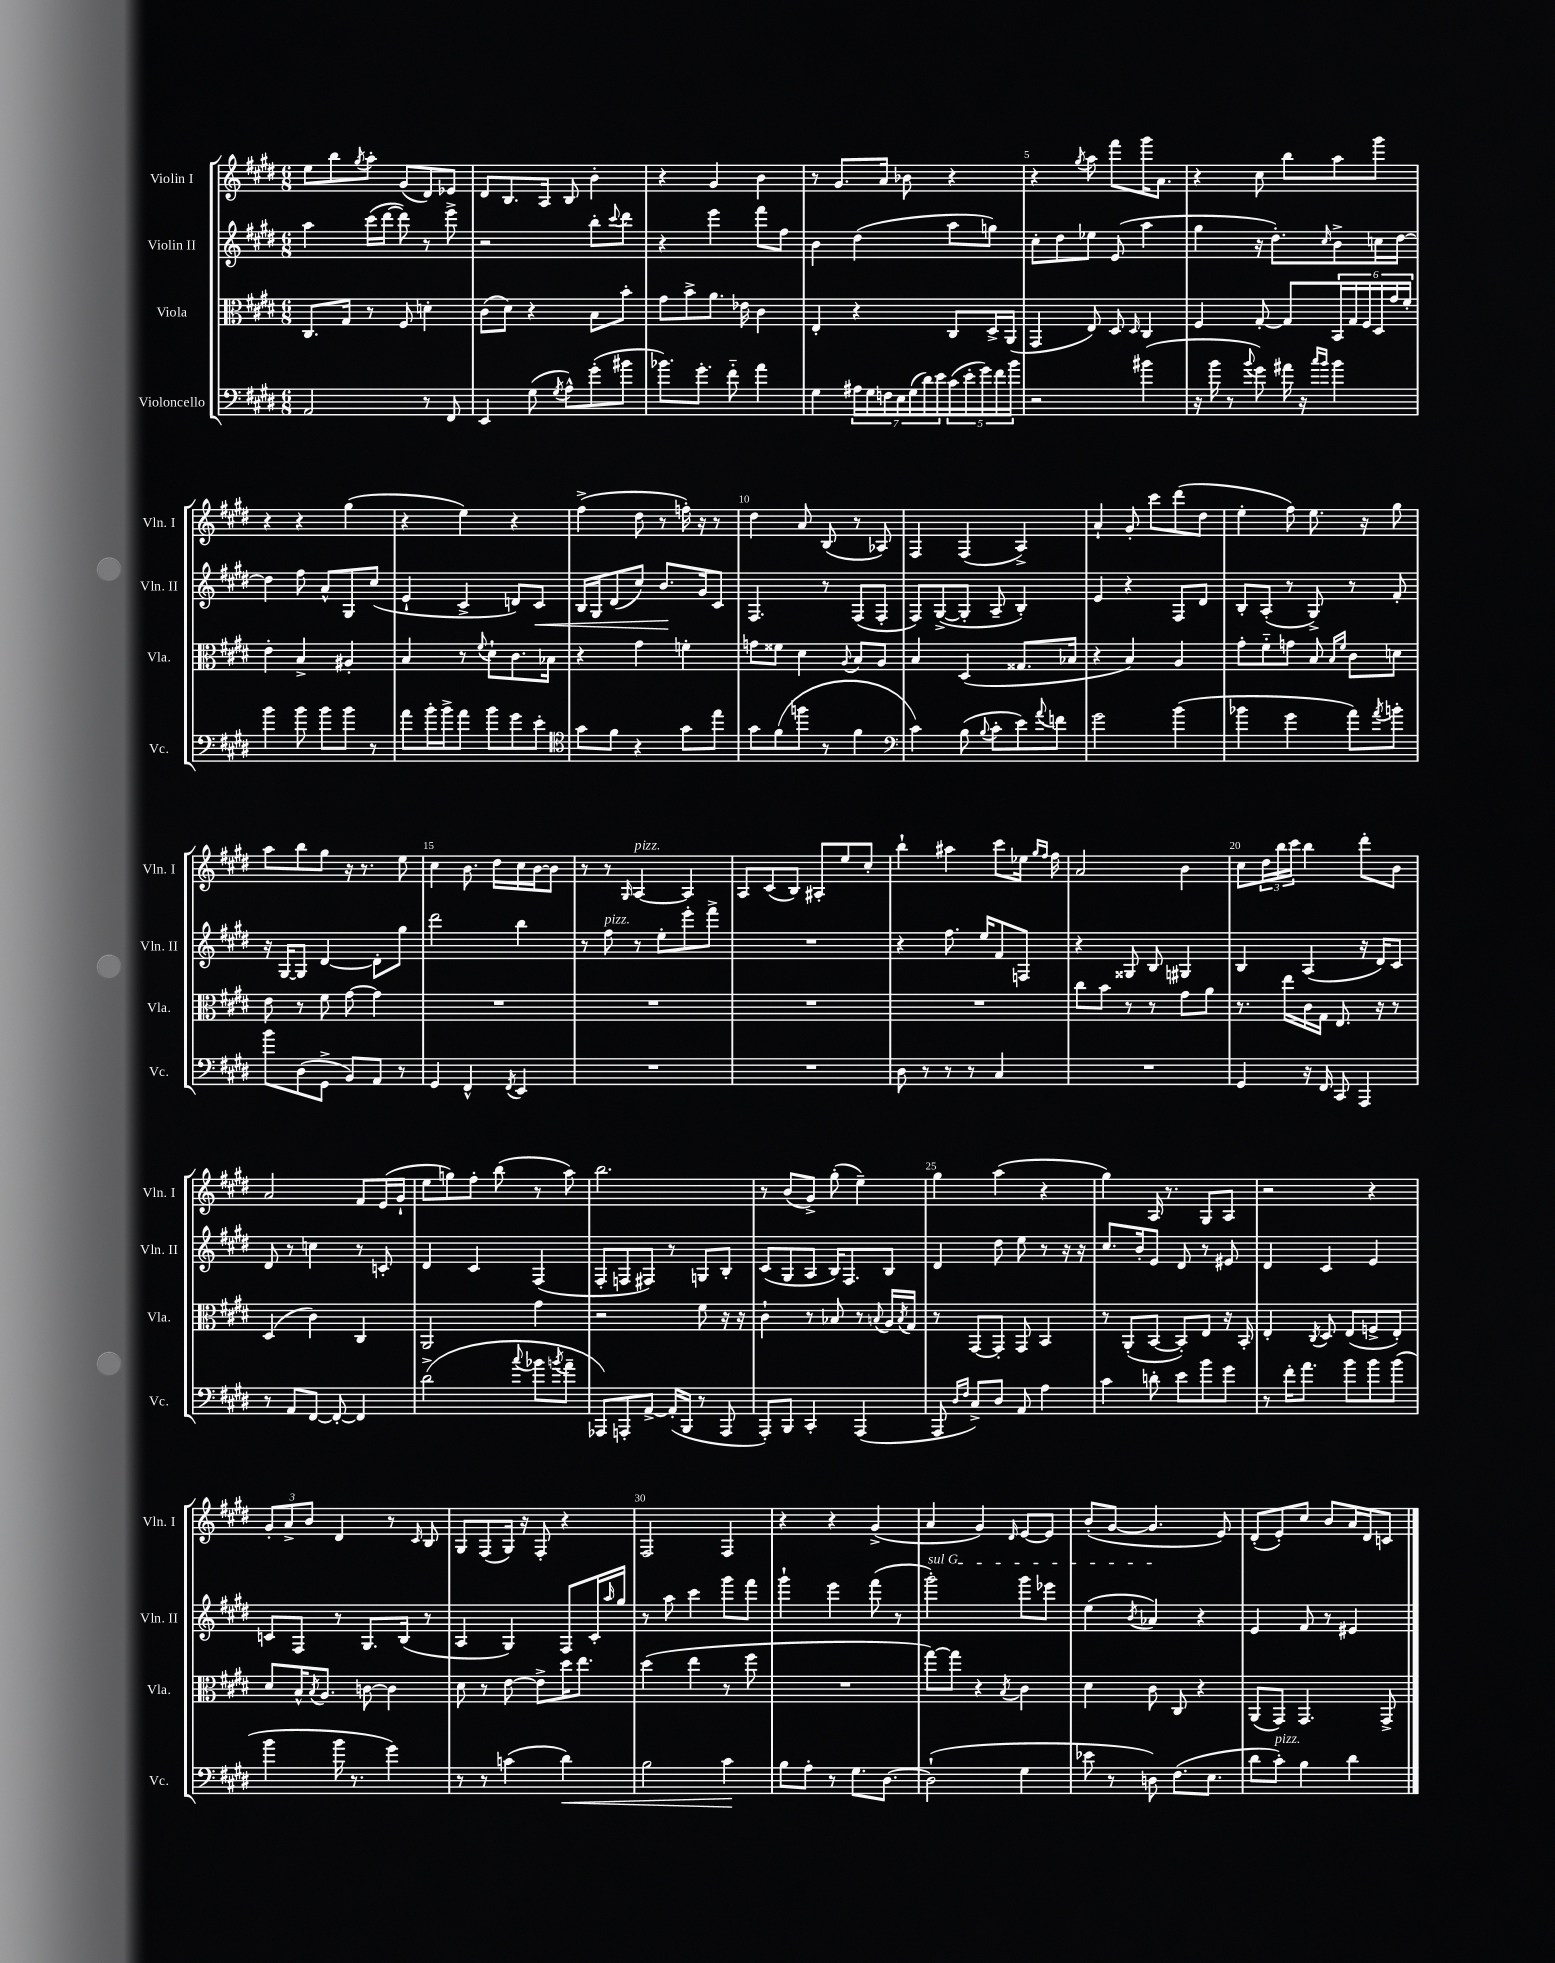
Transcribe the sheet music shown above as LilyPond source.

<<
\new StaffGroup <<
\new Staff = "s0" \with { instrumentName = "Violin I" shortInstrumentName = "Vln. I" } {
    \clef treble \key e \major \numericTimeSignature \time 6/8
    e''8 b''8 \acciaccatura { gis''8 } a''8-. gis'8( dis'8) ees'8 |
    dis'8 b8. a16 b8 b'4-. |
    r4 gis'4 b'4 |
    r8 gis'8. a'16 bes'8 r4 |
    r4 \acciaccatura { gis''8 } a''8 fis'''8 gis'''16 a'8. |
    r4 cis''8 b''8 a''8 gis'''8 |
    r4 r4 gis''4( |
    r4 e''4) r4 |
    fis''4->( dis''8 r8 f''16-.) r16 r8 |
    dis''4 a'8 b8( r8 aes8) |
    fis4 fis4( a4->) |
    a'4-! gis'8-. cis'''8 dis'''8( dis''8 |
    e''4-. fis''8) e''8. r16 gis''8 |
    a''8 b''8 gis''8 r16 r8. e''8 |
    cis''4 b'8. dis''16 cis''16 b'16~ b'8 |
    r8 r8 \grace { gis16 } a4~^\markup { \italic "pizz." } a4 |
    a8 cis'8( b8) ais8-. e''8 cis''8-. |
    b''4-! ais''4 cis'''8 ees''16 \grace { gis''16 fis''16 } fis''16 |
    a'2 b'4 |
    cis''8 \tuplet 3/2 { dis''16 b''16 cis'''16 } b''4 dis'''8-. b'8 |
    a'2 fis'8 e'16( gis'16-! |
    e''8 g''8) fis''8-. b''8( r8 a''8) |
    b''2. |
    r8 b'8( gis'8->) gis''8-.( e''4--) |
    gis''4 a''4( r4 |
    gis''4) a16 r8. gis8 a8 |
    r2 r4 |
    \tuplet 3/2 { gis'8-. a'8-> b'8 } dis'4 r8 \grace { cis'16 } b8 |
    gis8 fis8( gis16) r16 fis8-. r4 |
    fis2 fis4 |
    r4 r4 gis'4->( |
    a'4 gis'4) \grace { dis'16 } e'8~ e'8 |
    b'8-.( gis'8~ gis'4. e'8) |
    dis'8-.( e'8-.) cis''8 b'8 a'16 dis'16 c'8 \bar "|." |
}
\new Staff = "s1" \with { instrumentName = "Violin II" shortInstrumentName = "Vln. II" } {
    \clef treble \key e \major \numericTimeSignature \time 6/8
    a''4 cis'''16( dis'''16~ dis'''8) r8 e'''8-> |
    r2 b''8-. \appoggiatura { cis'''8 } dis'''8 |
    r4 e'''4 fis'''8 fis''8 |
    b'4 dis''4( a''8 g''8) |
    cis''8-. dis''8 ees''8 e'8( a''4 |
    gis''4 r16 dis''8.-.) \grace { cis''16 } b'8-> c''16 dis''16~ |
    dis''4 fis''8 a'8-^ gis8 cis''8( |
    e'4-! cis'4-> d'8) cis'8\< |
    b16 gis16 dis'8( cis''8) b'8.\! gis'16 cis'8 |
    fis4. r8 fis8( fis8-. |
    fis8) gis8~->( gis8-. a8-- b4-.) |
    e'4 r4 fis8 dis'8 |
    b8-. a8-.( r8 gis8->) r8 fis'8-. |
    r16 gis16~ gis8 dis'4~ dis'8-. gis''8 |
    dis'''2 b''4 |
    r8 fis''8^\markup { \italic "pizz." } r8 e''8-. e'''8-. fis'''8-> |
    R2. |
    r4 fis''8. e''16 fis'8 f8 |
    r4 gisis8 b8 gis4 |
    b4 a4( r16 dis'16) cis'8 |
    dis'8 r8 c''4 r8 c'8-. |
    dis'4 cis'4 fis4( |
    fis8-. f8 fis8) r8 g8 b8-. |
    cis'8( gis8 a8 b16) fis8. b8 |
    dis'4 dis''8 e''8 r8 r16 r16 |
    cis''8. b'16-. e'8 dis'8 r8 eis'8 |
    dis'4 cis'4 e'4 |
    c'8 fis8 r8 gis8. b16( r8 |
    a4 gis4) fis8 cis'16-. \grace { a''16 } gis''16 |
    r8 a''8 cis'''4 gis'''8 fis'''8 |
    gis'''4-! e'''4 fis'''8( r8 |
    \once \override TextSpanner.bound-details.left.text = \markup { \italic "sul G" } gis'''2-.\startTextSpan) gis'''8 ees'''8 |
    e''4( \acciaccatura { b'8 } aes'4\stopTextSpan) r4 |
    e'4 fis'8 r8 eis'4 \bar "|." |
}
\new Staff = "s2" \with { instrumentName = "Viola" shortInstrumentName = "Vla." } {
    \clef alto \key e \major \numericTimeSignature \time 6/8
    cis8. gis16 r8 fis8 d'4-. |
    cis'8( dis'8) r4 b8 b'8-. |
    gis'8 b'8-> a'8. ees'16 cis'4 |
    e4-. r4 cis8 dis16-> a,16( |
    gis,4 e8) dis8 \grace { dis16 } cis4 |
    fis4 gis8~-. gis8 \tuplet 6/4 { b,16 gis16 fis16 dis16 gis'16 fis'16-. } |
    e'4-. b4-> ais4-. |
    b4 r8 \appoggiatura { fis'8 } dis'8-! cis'8. bes16 |
    r4 gis'4 f'4-. |
    g'8 fisis'8 dis'4 \appoggiatura { a8 } b8 a8 |
    b4 dis4( gisis8. bes16 |
    r4 b4) a4 |
    gis'8-. fis'8-_ g'8 b8 \grace { b16 fis'16 } cis'8 d'8 |
    e'8 r8 fis'8 gis'8~ gis'4 |
    R2. |
    R2. |
    R2. |
    R2. |
    cis''8 b'8 r8 r8 gis'8 a'8 |
    r8. e''16 cis'16 gis16 e8. r16 r8 |
    dis4( cis'4) cis4 |
    a,2 gis'4 |
    r2 fis'8 r16 r16 |
    cis'4-! r8 bes8 r8 \appoggiatura { b8 } a16 \acciaccatura { b8 } gis16 |
    r8 gis,8~ gis,8-. gis,8 b,4 |
    r8 a,8-.( b,8~ b,8-.) e8 r16 b,16-. |
    e4-. \acciaccatura { cis8 } dis8 e8( f8-> e8-.) |
    dis'8 b16-^ \acciaccatura { b8 } a8. c'8~ c'4 |
    dis'8 r8 e'8~ e'8-> dis''16 e''8. |
    dis''4( e''4 r8 fis''8 |
    R2. |
    gis''8~) gis''8 r4 \acciaccatura { b8 } cis'4 |
    dis'4 cis'8 cis8 r4 |
    a,8( gis,8) gis,4. gis,8-> \bar "|." |
}
\new Staff = "s3" \with { instrumentName = "Violoncello" shortInstrumentName = "Vc." } {
    \clef bass \key e \major \numericTimeSignature \time 6/8
    a,2 r8 fis,8 |
    e,4 gis8( \acciaccatura { gis8 } a8-^) gis'8-.( bis'8 |
    bes'8.) gis'8.-. fis'8-_ a'4 |
    gis4 \tuplet 7/4 { ais16 gis16 f16 e16 gis16( dis'16) e'16 } \tuplet 5/4 { cis'16( e'16-. gis'16) fis'16 b'16 } |
    r2 bis'4( |
    r16 b'16 r8 \appoggiatura { b'8 } gis'8) ais'16 r16 \grace { cis''16 b'16 } b'4 |
    b'4 b'8 b'8 b'8 r8 |
    a'8 b'16-. b'16-> a'8 b'8 gis'8 e'8-. |
    \clef tenor gis'8 fis'8 r4 gis'8 e''8 |
    gis'8 fis'8( f''8 r8 fis'4 |
    \clef bass cis'4) b8( \appoggiatura { b8 } cis'8-. e'8) \appoggiatura { a'8 } f'8 |
    gis'2 b'4( |
    bes'4 gis'4 a'8) \acciaccatura { a'8 } b'8-. |
    b'8 dis8( gis,8-> b,8) a,8 r8 |
    gis,4 fis,4-^ \acciaccatura { fis,8 } e,4 |
    R2. |
    R2. |
    dis8 r8 r8 r8 cis4 |
    R2. |
    gis,4 r16 fis,16 cis,8 a,,4 |
    r8 a,8 fis,8~ fis,8~-. fis,4 |
    dis'2->( \appoggiatura { cis''8 } bes'8 \acciaccatura { b'8 } a'8-- |
    aes,,8) a,,8-. a,8~-> a,16-.( b,,16 r8 a,,8 |
    a,,8-.) b,,8 cis,4-. a,,4( |
    a,,8 \grace { dis16 fis16 } cis8->) dis8 a,8 a4 |
    cis'4 d'8-. e'8 b'8 gis'8 |
    r8 fis'16-. a'8. b'8 b'8 b'8( |
    b'4 b'16 r8. gis'4) |
    r8 r8 c'4( dis'4\<) |
    b2 cis'4\! |
    b8 a8-. r8 gis8. dis8.~ |
    dis2-!( gis4 |
    ees'8 r8 d8) fis8.( e8. |
    dis'8 cis'8-.^\markup { \italic "pizz." }) b4 dis'4 \bar "|." |
}
>>
>>
\layout { \context { \Score \override BarNumber.break-visibility = ##(#f #t #t) barNumberVisibility = #(every-nth-bar-number-visible 5) } }
